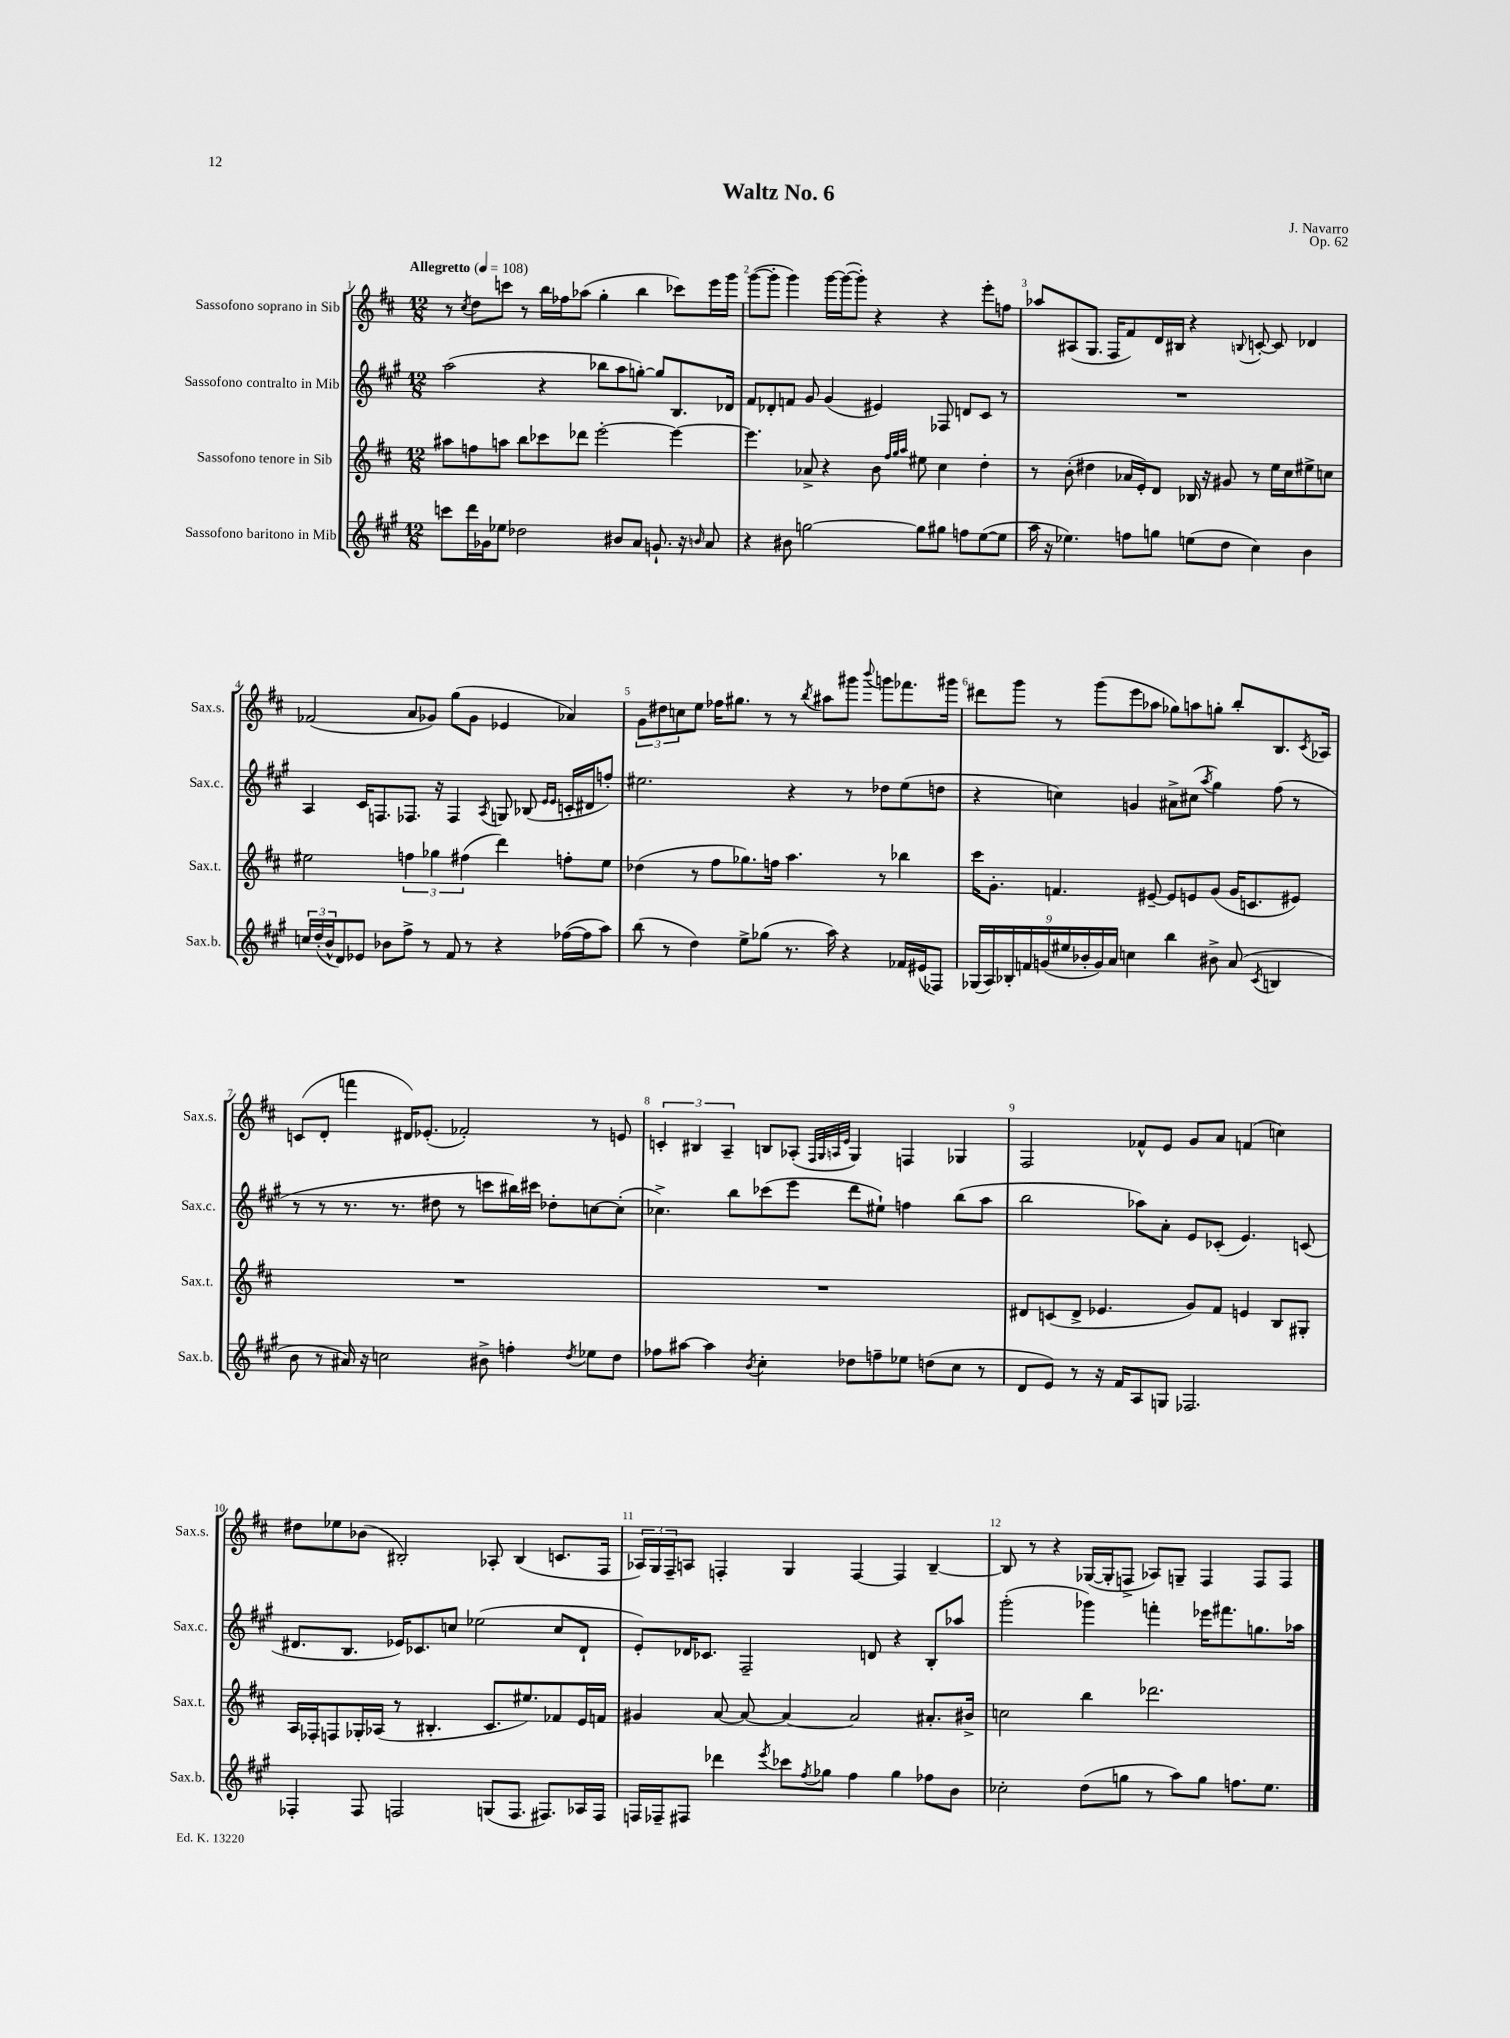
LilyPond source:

\header { title = "Waltz No. 6" composer = "J. Navarro" opus = "Op. 62" }
<<
\new StaffGroup <<
\new Staff = "s0" \with { instrumentName = "Sassofono soprano in Sib" shortInstrumentName = "Sax.s." } {
    \clef treble \key d \major \numericTimeSignature \time 12/8 \tempo "Allegretto" 4 = 108
    r8 \acciaccatura { cis''8 } d''8 c'''8 r8 b''16 fes''16 aes''8( g''4-. b''4 ces'''8) e'''16 g'''16 |
    g'''8~( g'''8-. g'''4) g'''16~ g'''16~( g'''8-.) r4 r4 e'''8-. f''8 |
    aes''8 ais8( g8. fis16 fis'8) d'16 bis16 r4 \appoggiatura { b8 } c'8~-. c'8 des'4 |
    fes'2( a'8 ges'8) g''8( ges'8 ees'4 aes'4) |
    \tuplet 3/2 { g'8 dis''8 c''8 } e''8 fes''16 gis''8. r8 r8 \acciaccatura { b''8 } ais''8 gis'''8 \appoggiatura { b'''8 } g'''8 fes'''8. gis'''16 |
    dis'''8 g'''8 r8 g'''8( e'''8 aes''8 ges''8) a''8 g''8-. b''8-. b8. \acciaccatura { cis'8 } aes16 |
    c'8( d'8-. f'''4 dis'16) ees'8.-.( fes'2-.) r8 e'8 |
    \tuplet 3/2 { c'4-. bis4 a4-- } b8 aes8-.( \grace { fis32 g32 a32 e'32 } g4) f4 ges4 |
    fis2 fes'8-^ e'8 g'8 a'8 f'4( c''4) |
    dis''8 ees''8 bes'8( bis2-.) aes8-. bis4( c'8. fis16 |
    \tuplet 3/2 { aes16) g16 fis16-- } a8 f4-. g4 f4~ f4 b4~-- |
    b8 r8 r4 ges16~( ges16-. f8-> aes8) g8-- f4 f8 f8 \bar "|." |
}
\new Staff = "s1" \with { instrumentName = "Sassofono contralto in Mib" shortInstrumentName = "Sax.c." } {
    \clef treble \key a \major \numericTimeSignature \time 12/8
    a''2( r4 bes''8 a''8 g''8~-.) g''8 b8. des'16 |
    fis'8 des'8-. f'8 gis'8 gis'4( eis'4) fes8 d'8 cis'8 r8 |
    R1. |
    a4 cis'16 f8. fes8. r16 fes4 \acciaccatura { a8 } g8 bes8( \grace { e'16 e'16 } c'16-. dis'16 f''8-.) |
    eis''2. r4 r8 des''8 eis''8( d''8 |
    r4 c''4) g'4 ais'8-> cis''8( \acciaccatura { a''8 } gis''4) fis''8( r8 |
    r8 r8 r8. r8. dis''8 r8 c'''8 bis''16) cis'''16 des''8-. c''8~ c''8-.( |
    ces''4.->) b''8 ces'''8( e'''8 d'''8 eis''8-!) f''4 b''8( a''8 |
    b''2 aes''8) a'8-. e'8 ces'8-.( e'4.) c'8( |
    dis'8. b8. ees'16) ces'8. c''8 ees''2( c''8 dis'8-! |
    e'8-.) des'16 ces'8. fis2-- d'8 r4 b8-. aes''8 |
    gis'''2-.( ges'''4) f'''4-. ees'''16 fis'''8. g''8. aes''16 \bar "|." |
}
\new Staff = "s2" \with { instrumentName = "Sassofono tenore in Sib" shortInstrumentName = "Sax.t." } {
    \clef treble \key d \major \numericTimeSignature \time 12/8
    ais''8 f''8 a''8 b''8 ces'''8 des'''8 e'''2~-. e'''4~ |
    e'''4. aes'8-> r4 b'8 \grace { fis''32 g''32 a''32 } eis''8 cis''4 d''4-. |
    r8 b'8-.( dis''4 aes'16 e'16-.) d'8 bes16 r16 gis'8 r8 e''16 cis''16 eis''8-> c''8 |
    eis''2 \tuplet 3/2 { f''4 ges''4 fis''4( } d'''4) f''8-. eis''8 |
    des''4( r8 fis''8 ges''8.) f''16 a''4. r8 bes''4 |
    cis'''16 g'8.-. f'4. eis'8~-- eis'8 e'8 g'8( g'16 c'8. eis'8) |
    R1. |
    R1. |
    dis'8 c'8( dis'8-> ees'4. g'8) fis'8 e'4 b8 gis8-. |
    a16 fes16-. f8 ges16-. aes16( r8 bis4.-. cis'8. eis''8.) fes'8 e'16 f'16 |
    gis'4 a'8~ a'8~ a'4~ a'2 ais'8.-. bis'16-> |
    c''2 b''4 des'''2. \bar "|." |
}
\new Staff = "s3" \with { instrumentName = "Sassofono baritono in Mib" shortInstrumentName = "Sax.b." } {
    \clef treble \key a \major \numericTimeSignature \time 12/8
    c'''8 d'''16 ges'16 ees''8 des''2 bis'8 a'8 g'8.-! r16 \grace { b'16 } a'8 |
    r4 bis'8 g''2~ g''8 gis''8 f''8 e''8~( e''8 |
    a''16 r16 ees''4.) f''8 g''8 e''8( d''8 cis''4) b'4 |
    \tuplet 3/2 { c''16 d''16-.( b'16-^ } d'8) ees'8 bes'8 fis''8-> r8 fis'8 r8 r4 fes''16~( fes''16 a''8) |
    b''8( r8 d''4) e''8-> ges''8( r8. a''16) r4 fes'16 eis'16( fes8) |
    \tuplet 9/8 { ges16( a16) bes16-. f'16 g'16( eis''16 bes'16-. g'16) a'16 } c''4 b''4 bis'8-> a'8( \acciaccatura { cis'8 } b4 |
    b'8 r8 ais'16) r16 c''2 bis'8-> f''4-. \acciaccatura { d''8 } ees''8 d''8 |
    fes''8 ais''8~ ais''4 \acciaccatura { b'8 } cis''4-. des''8 f''8-- ees''8 d''8( cis''8 r8 |
    d'8 e'8) r8 r16 fis'16 a8 g8 fes2. |
    fes4-. fes8 f2 g8( f8. fis8.) aes16 fis16 |
    f16 fes16-- fis8 des'''4 \acciaccatura { e'''8 } ces'''8 \acciaccatura { fis''8 } ges''8 fis''4 ges''4 fes''8 b'8 |
    ces''2-. d''8( g''8 r8 a''8) g''8 f''8. e''8. \bar "|." |
}
>>
>>
\layout { \context { \Score \override BarNumber.break-visibility = ##(#f #t #t) barNumberVisibility = #all-bar-numbers-visible } }
